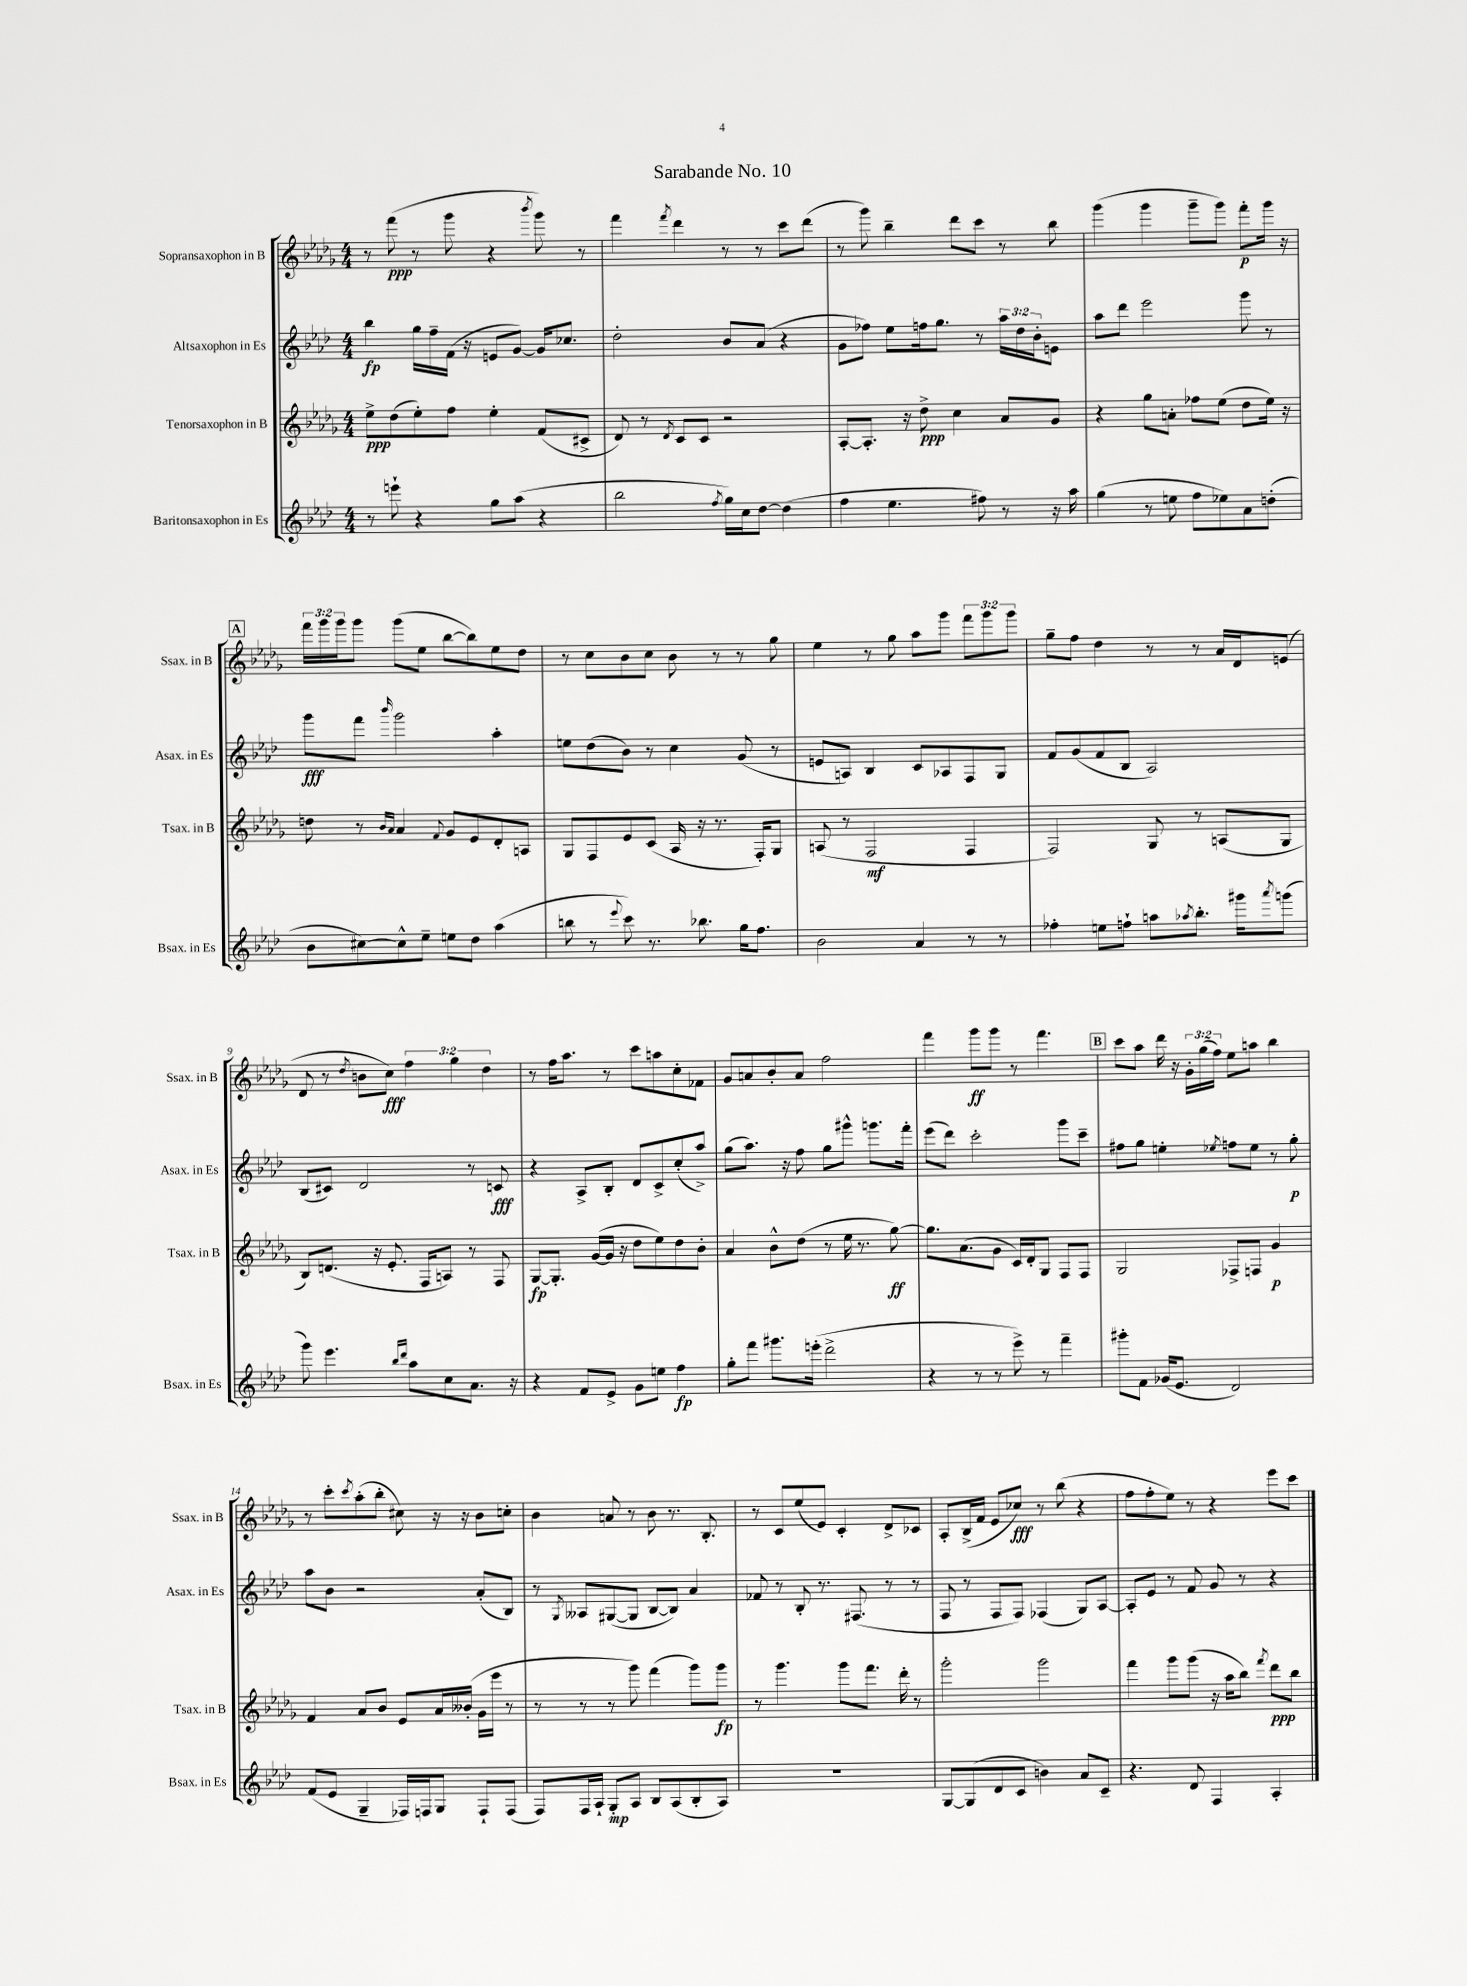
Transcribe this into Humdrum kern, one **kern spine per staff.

**kern	**kern	**kern	**kern
*staff4	*staff3	*staff2	*staff1
*clefG2	*clefG2	*clefG2	*clefG2
*k[b-e-a-d-]	*k[b-e-a-d-g-]	*k[b-e-a-d-]	*k[b-e-a-d-g-]
*M4/4	*M4/4	*M4/4	*M4/4
8r	8ee-^\L	4bb-\	8r
8eee`\	(8dd-\	.	(8fff\
4r	8ee-'\)	16gg\LL	8r
.	.	16ff~\	.
.	8ff\J	(16f\JJ	8ggg-\
.	.	16r	.
8gg\L	4ee-'\	8e/L	4r
(8aa-\J	.	[8g/J)	.
.	.	.	8qbbb-/
4r	(8f/L	16g/]LK	8ggg-\)
.	.	8.cc-/J	.
.	8c#^/J	.	8r
=	=	=	=
2bb-\	8d-/)	2dd-'\	4fff\
.	8r	.	.
.	8qd-/	.	8qfff/
.	8c/L	.	4ddd-\
.	8c/J	.	.
8qff/	.	.	.
16gg\LL)	2r	8b-/L	8r
16cc\J	.	.	.
[8dd-\J	.	(8a-/J	8r
(4dd-\]	.	4r	8ccc\L
.	.	.	(8ddd-\J
=	=	=	=
4ff\	[8A-'/L	8g\L	8r
.	8.A-'/]J	8ff-\J)	8ggg-\)
4.ee-\	.	8ee-\L	4bb-~\
.	16r	.	.
.	8dd-^\	16ff\k	.
.	.	8.gg\J	.
.	4cc\	.	8ddd-\L
8ff#\)	.	8r	8ccc\J
8r	8a-/L	24aa-\LL	8r
.	.	24dd-\	.
.	.	24b-'\J	.
16r	8g-/J	8e\J	8bb-\
16aa-\	.	.	.
=	=	=	=
(4gg\	4r	8aa-\L	(4ggg-\
.	.	8ddd-\J	.
8r	8gg-\L	2eee-\	4ggg-\
8ee\	8a'\J	.	.
8ff\L	8ff-\L	.	8ggg-~\L
8ee-\)	(8ee-\J	.	8ggg-\J)
8a-\	8dd-\L	8ggg\	8fff'\L
(8dd'\J	16ee-\Jk)	8r	16ggg-\Jk
.	16r	.	16r
=	=	=	=
8b-\L	8dd\	8ggg\L	24fff\LL
.	.	.	24ggg-\
.	.	.	24ggg-\J
[8cc#\)	8r	8fff\J	8ggg-\J
.	16qqb-/LL	.	.
.	16qqa-/JJ	16qqbbb-/	.
8cc#^^\]	4a-/	2ggg\	(8ggg-\L
8ee-~\J	.	.	8ee-\J
.	8qqf/	.	.
8ee\L	8g-/L	.	[8bb-\L
8dd-\J	8e-/	.	8bb-\])
(4aa-\	8d-'/	4aa-'\	8ee-\
.	8A/J	.	8dd-\J
=	=	=	=
8bb\	8G-/L	8ee\L	8r
8r	8F/	(8dd-\	8cc\L
8qqeee-/	.	.	.
8ccc\)	8e-/	8b-\J)	8b-\
8.r	(8c/J	8r	8cc\J
.	16A-/	4cc\	8b-\
8.bb-\	16r	.	.
.	8.r	.	8r
16gg\LK	.	(8g/	8r
8.ff\J	16F'/LK)	.	.
.	8G-/J	8r	8gg-\
=	=	=	=
2b-\	(8A/	8e/L	4ee-\
.	8r	8A/J)	.
.	2F/	4B-/	8r
.	.	.	8gg-\
4a-/	.	8c/L	8aa-\L
.	.	8A-/	8ggg-\J
8r	4F/	8F/	12fff\L
.	.	.	12ggg-\
8r	.	8G/J	.
.	.	.	12ggg-\J
=	=	=	=
4ff-'\	2F/)	8f/L	8gg-~\L
.	.	(8g/	8ff\J
8ee\L	.	8f/	4dd-\
8ff`\J	.	8B-/J	.
8aa\L	8G-/	2A-/)	8r
8qaa-/	.	.	.
8.bb-'\J	8r	.	8r
.	(8A/L	.	16a-/LL
16ggg#\LK	.	.	16d-/J
8qaaa-/	.	.	.
(8ggg\J	8G-/J	.	(8e/J
=	=	=	=
8ggg\)	8B-/L)	(8B-/L	8d-/
4.eee-\	(8.d/J	8c#/J)	8r
.	.	.	8qdd-/
.	.	2d-/	8b\L
.	16r	.	.
.	8.e-'/	.	8cc\J)
16qqbb-/LL	.	.	.
16qqddd-/JJ	.	.	.
8aa-\L	.	.	6ff\
.	16F/LK	.	.
8cc\	8A/J)	.	.
.	.	.	6gg-\
8.a-\J	8r	8r	.
.	.	.	6dd-\
.	8F/	8c/	.
16r	.	.	.
=	=	=	=
4r	[8G-/L	4r	8r
.	8.G-'/]J	.	16ff\LK
.	.	.	8.aa-\J
8f/L	.	8A-^/L	.
.	([16g-/LL	.	.
8e-^/J	16g-/]JJ	8B-'/J	8r
.	16r	.	.
8g\L	8dd-\L	8d-/L	8ccc\L
8ee\J	8ee-\)	8c^/	8aa\
4ff\	8dd-\	(8cc'/	8cc'\
.	8b-'\J	8aa-^/J)	8f-\J
=	=	=	=
8gg'\L	4a-/	(8gg\L	8g-/L
8fff\J	.	8.aa-\J)	8a/
8.ggg#\L	8b-^^\L	.	8b-'/
.	.	16r	.
.	(8dd-\J	8ff\	8a/J
(16eee'\Jk	.	.	.
2ddd-^\	8r	8gg\L	2ff\
.	16ee-\	8ggg#^^\J	.
.	8.r	.	.
.	.	8.ggg\L	.
.	[8gg-\)	.	.
.	.	16fff'\Jk	.
=	=	=	=
4r	8.gg-\]L	(8eee-\L	4fff\
.	.	8ddd-\J)	.
.	(8.a-\	.	.
8r	.	2ccc'\	8ggg-\L
8r	8g-\J	.	8ggg-\J
8eee-^\)	16c/LL)	.	8r
.	16d-'/J	.	.
8r	8G-/J	.	4.fff\
4fff~\	8F/L	8ggg\L	.
.	8F/J	8ccc~\J	.
=	=	=	=
8ggg#'\L	2G-/	8ff#\L	8ccc\L
8f\J	.	8gg\J	8aa-\J
(16g-/LK	.	4ee'\	16ddd-\
8.e-/J	.	.	16r
.	.	.	24g-'\LL
.	.	.	(24gg-\
.	.	.	24ff\JJ)
.	.	8qee-/	.
2d-/)	8F-^/L	8ff\L	8ee-\L
.	8F/J	8ee-\J	8aa\J
.	4g-/	8r	4bb-\
.	.	8gg'\	.
=	=	=	=
(8f/L	4f/	8aa-\L	8r
8e-/J	.	8b-\J	8ccc'\L
.	.	.	8qccc/
4G~/	8a-/L	2r	(8aa-'\
.	8b-/J	.	8bb-'\J
16F-/LL)	8e-/L	.	8cc#\)
16F/J	.	.	.
8G/J	16a-/L	.	16r
.	(16b--'/JJ	.	16r
8F`/L	16g-\LL	(8a-'/L	8b-\L
.	16eee-\JJ	.	.
(8F/J	8r	8B-/J)	8cc'\J
=	=	=	=
8F/L)	8r	8r	4b-\
.	.	8qG/	.
16F/L	8r	8A--/L	.
16A-`/JJ	.	.	.
8G'/L	8r	([8G#/	8a/
8A-/J	8ggg-\)	8G#/]J	8r
8B-/L	(4fff\	[8B-/L	8b-\
(8A-/	.	8B-/]J)	8.r
8B-'/	8ggg-\L)	4a-/	.
.	.	.	8.B-'/
8A-/J)	8ggg-\J	.	.
=	=	=	=
1r	8r	8f-/	8r
.	4.ggg-\	8r	8c/L
.	.	8B-'/	(8ee-/
.	.	8.r	8e-/J)
.	8ggg-\L	.	4c'/
.	.	(8.F#/	.
.	8.fff\J	.	.
.	.	8r	8d-^/L
.	16ddd-'\	.	.
.	8r	8r	8c-/J
=	=	=	=
[8G/L	2ggg-'\	8F/	8A-'/L
(8G/]	.	8r	(16B-^/L
.	.	.	16f/JJ
8d-/	.	8F/L	8e-/L
8c/J	.	8F/J)	8cc-/J)
4b\)	2ggg-\	(4F-/	8r
.	.	.	(8bb-\
8a-/L	.	8G/L)	4r
8c~/J	.	[8A-/J	.
=	=	=	=
4.r	4fff\	8A-'/]L	8ff\L
.	.	8e-/J	8ff'\
.	8ggg-\L	8r	8ee-\J)
8d-/	(8ggg-\J	8f/	8r
4F/	16r	8g/	4r
.	16aa-\LK	.	.
.	8bb-\J)	8r	.
.	8qfff/	.	.
4A-'/	8ddd-\L	4r	8eee-\L
.	8bb-\J	.	8ccc\J
==	==	==	==
*-	*-	*-	*-
